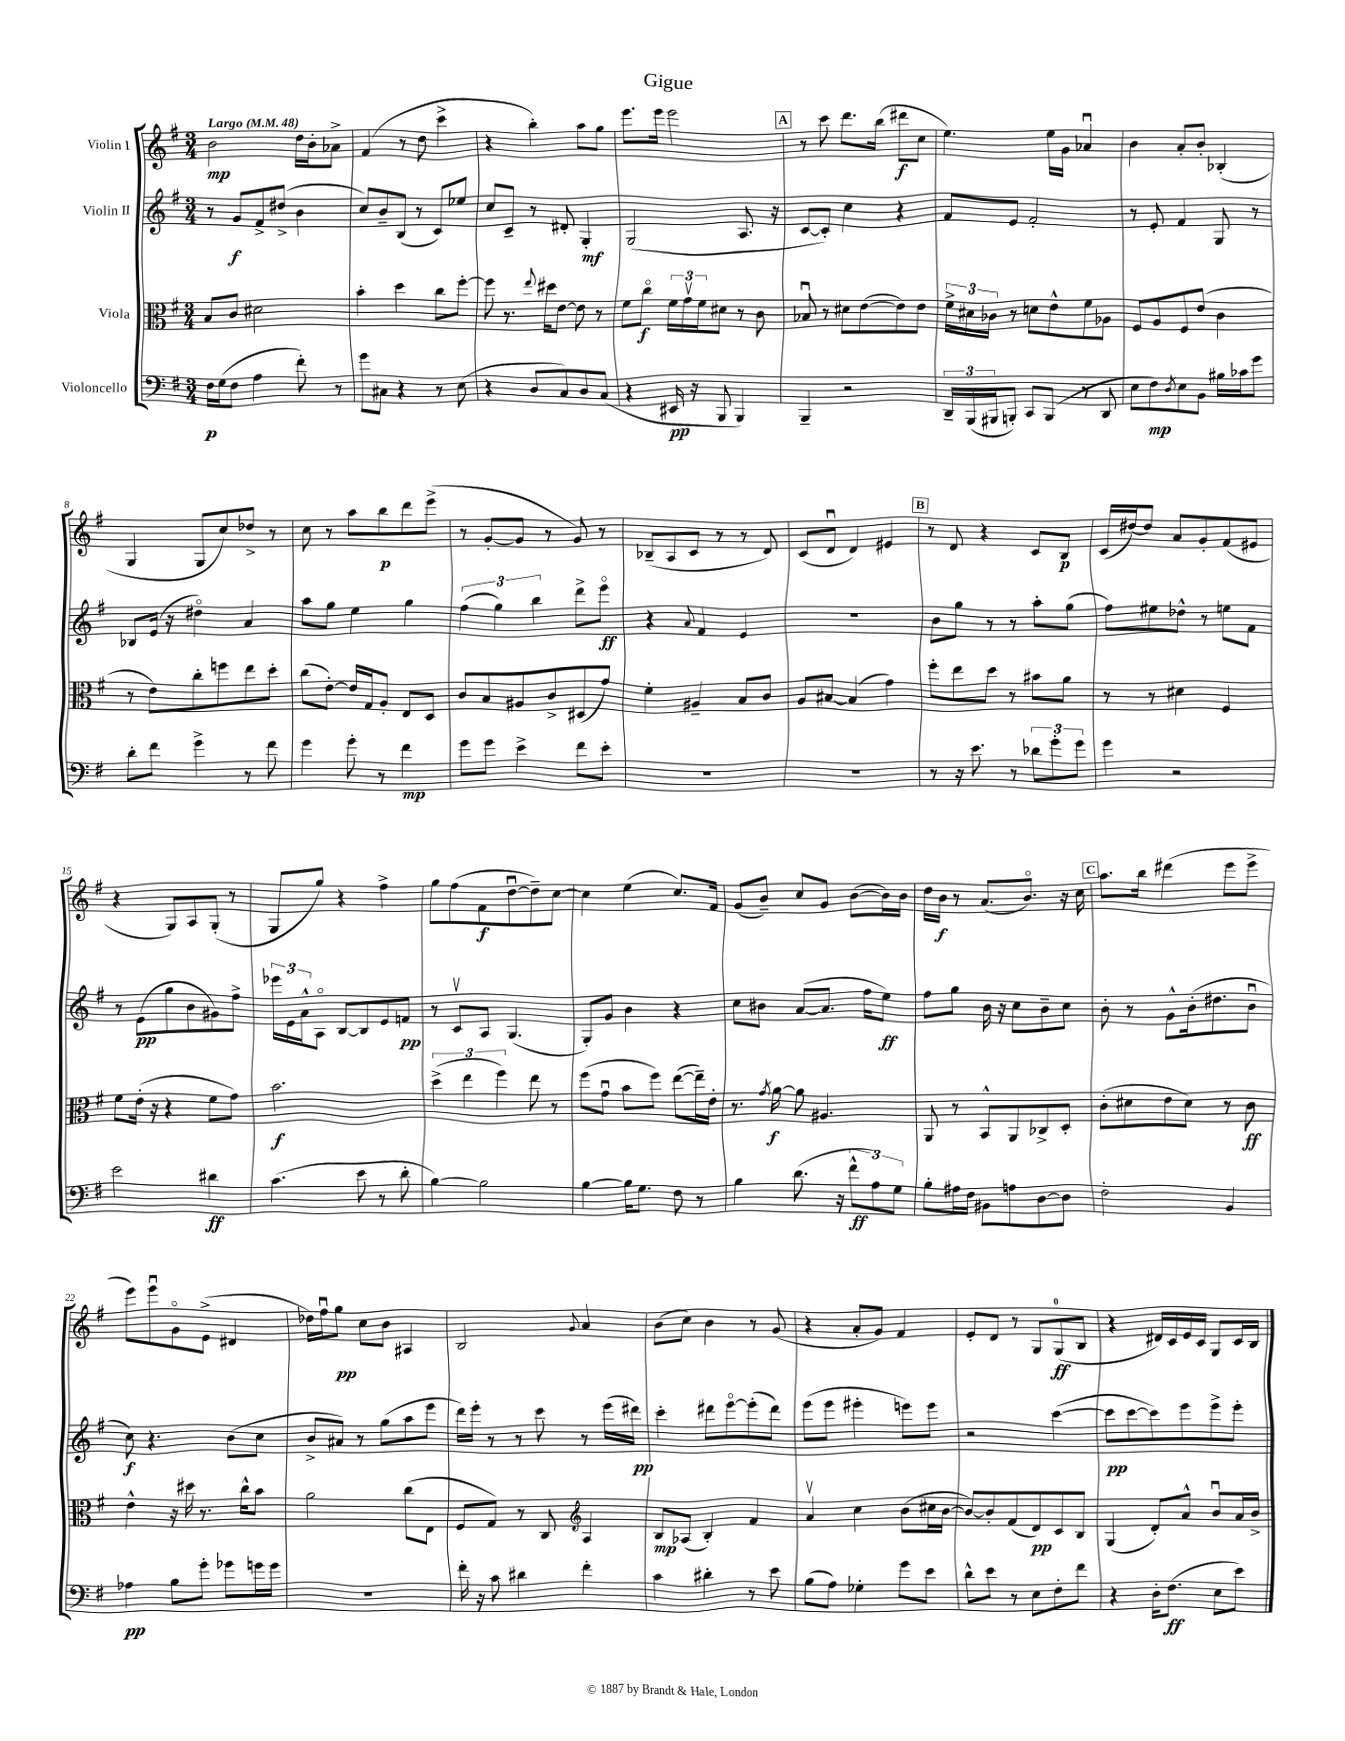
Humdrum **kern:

**kern	**dynam	**kern	**dynam	**kern	**dynam	**kern	**dynam
*part4	*part4	*part3	*part3	*part2	*part2	*part1	*part1
*staff4	*staff4	*staff3	*staff3	*staff2	*staff2	*staff1	*staff1
*I"Violoncello	*	*I"Viola	*	*I"Violin II	*	*I"Violin I	*
*clefF4	*	*clefC3	*	*clefG2	*	*clefG2	*
*k[f#]	*	*k[f#]	*	*k[f#]	*	*k[f#]	*
*M3/4	*	*M3/4	*	*M3/4	*	*M3/4	*
*MM48	*	*MM48	*	*MM48	*	*MM48	*
=1	=1	=1	=1	=1	=1	=1	=1
!	!	!	!	!	!	!LO:TX:a:B:t=Largo	!
16F#\LL	p	8B/L	.	8r	.	2b\	mp
(16G\J	.	.	.	.	.	.	.
8F#\J	.	8c/J	.	8g/L	f	.	.
4A\	.	2d#X\	.	8f#^/	.	.	.
.	.	.	.	(8dd#X^/J	.	.	.
8f#'\)	.	.	.	4b\	.	16dd\LL	.
.	.	.	.	.	.	16b'\J	.
8r	.	.	.	.	.	8a-X^\J	.
=2	=2	=2	=2	=2	=2	=2	=2
8g\L	.	4b'\	.	8cc/L)	.	(4f#/	.
8C#X\J	.	.	.	8b~/	.	.	.
4r	.	4dd\	.	(8B/J	.	8r	.
.	.	.	.	8r	.	8dd\	.
8r	.	8cc\L	.	8c/L)	.	4ccc^\	.
(8E\	.	[8ff#'\J	.	8ee-X/J	.	.	.
=3	=3	=3	=3	=3	=3	=3	=3
4r	.	8ff#\]	.	8cc/L	.	4r	.
.	.	8.r	.	8c~/J	.	.	.
8D/L	.	.	.	8r	.	4bb'\)	.
.	.	8qqee/	.	.	.	.	.
.	.	16dd#X\KL	.	.	.	.	.
8C/)	.	[8e\J	.	8d#X'/	.	.	.
8D/	.	8e\]	.	4G'/	mf	8aa\L	.
(8C/J	.	8r	.	.	.	8gg\J	.
=4	=4	=4	=4	=4	=4	=4	=4
4r	.	8f#\L	.	(2G/	.	8.eee\L	.
.	.	8cc\J	f	.	.	.	.
.	.	.	.	.	.	16eee\Jk	.
16EE#X/	pp	24f#\LL	.	.	.	2eee\	.
.	.	24gv\	.	.	.	.	.
16r	.	.	.	.	.	.	.
.	.	24f#\J	.	.	.	.	.
8BBB/	.	8d#X\J	.	.	.	.	.
4BBB/)	.	8r	.	8.A/	.	.	.
.	.	8c\	.	.	.	.	.
.	.	.	.	16r	.	.	.
!!LO:REH:place=s1:t=A
=5	=5	=5	=5	=5	=5	=5	=5
4BBB~/	.	8B-Xu/	.	[8c/L	.	8r	.
.	.	8r	.	8c'/J])	.	8ccc\	.
2r	.	8d#X\L	.	4cc\	.	8.ddd\L	.
.	.	([8e\	.	.	.	.	.
.	.	.	.	.	.	(16bb\Jk	.
.	.	8e\])	.	4r	.	8ddd#X\L	f
.	.	8e\J	.	.	.	8cc\J	.
=6	=6	=6	=6	=6	=6	=6	=6
24DD~/LL	.	24f#^\LL	.	8f#/L	.	4.ee\)	.
(24BBB/	.	24d#X\	.	.	.	.	.
24BBB#X/J	.	24c-X\JJ	.	.	.	.	.
8BBBn'/J)	.	8r	.	8e/J	.	.	.
8CC/L	.	8dn\L	.	2f#'/	.	.	.
(8BBB/J	.	8e^^\	.	.	.	16ee\LL	.
.	.	.	.	.	.	16g\JJ	.
8r	.	8f#\	.	.	.	4a-Xu/	.
8DD/	.	8A-X\J	.	.	.	.	.
=7	=7	=7	=7	=7	=7	=7	=7
8E\L	.	8F#/L	.	8r	.	4b\	.
8F#\)	mp	8A/	.	8e'/	.	.	.
8qD/	.	.	.	.	.	.	.
8E\	.	8F#/	.	4f#/	.	8a'/L	.
8BB\J	.	(8e/J	.	.	.	8b'/J	.
16B#X\LL	.	4c\	.	8G/	.	(4B-X'/	.
16c-X\J	.	.	.	.	.	.	.
8g\J	.	.	.	8r	.	.	.
!!LO:LB:g=z
=8	=8	=8	=8	=8	=8	=8	=8
8d'\L	.	8r	.	8B-X/L	.	4G/	.
8f#\J	.	8e\L)	.	(16e/Jk	.	.	.
.	.	.	.	16r	.	.	.
4g^\	.	8cc'\	.	4dd#X\)	.	8G/L	.
.	.	8ffn\	.	.	.	8cc/)	.
8r	.	8ee\	.	4a/	.	8dd-X^/J	.
8f#\	.	8dd'\J	.	.	.	8r	.
=9	=9	=9	=9	=9	=9	=9	=9
4g\	.	(8cc\L	.	8aa\L	.	8cc\	.
.	.	[8e'\J)	.	8gg\J	.	8r	.
8g'\	.	16e/LL]	.	4ee\	.	8aa\L	.
.	.	16G/J	.	.	.	.	.
8r	.	8A'/J	.	.	.	8bb\	p
4f#\	mp	8E/L	.	4gg\	.	8ddd\	.
.	.	8D/J	.	.	.	(8eee^\J	.
=10	=10	=10	=10	=10	=10	=10	=10
8g\L	.	8c/L	.	(6ff#\	.	8r	.
8g\J	.	8B/	.	.	.	[8g'/L	.
.	.	.	.	6gg\)	.	.	.
4e^\	.	8A#X/	.	.	.	8g/J]	.
.	.	.	.	6bb\	.	.	.
.	.	8c^/	.	.	.	8r	.
8f#\L	.	(8D#X/	.	8ddd^\L	.	8g/)	.
8e'\J	.	8g/J)	.	8eee\J	ff	8r	.
=11	=11	=11	=11	=11	=11	=11	=11
2.r	.	4f#'\	.	4r	.	(8B-X~/L	.
.	.	.	.	.	.	8A/	.
.	.	.	.	8qqa/	.	.	.
.	.	4A#X~/	.	4f#/	.	8c/J	.
.	.	.	.	.	.	8r	.
.	.	8B/L	.	4e/	.	8r	.
.	.	8c/J	.	.	.	8d/)	.
=12	=12	=12	=12	=12	=12	=12	=12
2.r	.	8A/L	.	2.r	.	(8c/L	.
.	.	[8B#X/J	.	.	.	8du/J	.
.	.	(4B#/]	.	.	.	4d/)	.
.	.	4g\)	.	.	.	4e#X/	.
!!LO:REH:place=s1:t=B
=13	=13	=13	=13	=13	=13	=13	=13
8r	.	8ff#'\L	.	8b\L	.	8r	.
16r	.	8ee\	.	8gg\J	.	8d/	.
8.e\	.	.	.	.	.	.	.
.	.	8dd\J	.	8r	.	4r	.
8r	.	8r	.	8r	.	.	.
12d-X\L	.	8b#X\L	.	8aa'\L	.	8c/L	.
12g'\	.	.	.	.	.	.	.
.	.	8a\J	.	(8gg\J	.	8B/J	p
12g\J	.	.	.	.	.	.	.
=14	=14	=14	=14	=14	=14	=14	=14
4g\	.	8r	.	8ff#\L)	.	(16c/LL	.
.	.	.	.	.	.	[16dd#X/J)	.
.	.	8r	.	8ee#X\	.	8dd#/J]	.
2r	.	4d#X\	.	8dd-X^^\J	.	8a/L	.
.	.	.	.	8r	.	8g'/	.
.	.	4F#/	.	8een\L	.	(8f#/	.
.	.	.	.	8f#\J	.	8e#X/J	.
!!LO:LB:g=z
=15	=15	=15	=15	=15	=15	=15	=15
2e\	.	8f#\L	.	8r	.	4r	.
.	.	(16e'\Jk	.	(8e\L	pp	.	.
.	.	16r	.	.	.	.	.
.	.	4r	.	8gg\	.	8G/L)	.
.	.	.	.	8b\	.	8A/	.
4d#X\	ff	8f#\L	.	8g#X\)	.	(8G'/J	.
.	.	8g\J)	.	8ff#^\J	.	8r	.
=16	=16	=16	=16	=16	=16	=16	=16
(4.c\	.	2.b\	f	24eee-X\LL	.	8G/L	.
.	.	.	.	24e\	.	.	.
.	.	.	.	24a^^\J	.	.	.
.	.	.	.	8A\J	.	8gg/J)	.
.	.	.	.	[8B/L	.	4r	.
8e\	.	.	.	8B/]	.	.	.
8r	.	.	.	8e/	.	4ff#^\	.
8d'\	.	.	.	8fn/J	pp	.	.
=17	=17	=17	=17	=17	=17	=17	=17
[4B\)	.	(6dd^\	.	8r	.	8gg\L	.
.	.	.	.	8cv/L	.	(8ff#\	.
.	.	6ee\	.	.	.	.	.
2B\]	.	.	.	8A/J	.	8f#\	f
.	.	6ff#\)	.	.	.	.	.
.	.	.	.	(4.G/	.	[8ddu\	.
.	.	8ee\	.	.	.	8dd~\])	.
.	.	8r	.	.	.	[8cc\J	.
=18	=18	=18	=18	=18	=18	=18	=18
[4B\	.	(8ff#\L	.	8G'/L)	.	4cc\]	.
.	.	8gu\J	.	8g/J	.	.	.
16B\KL]	.	8b\L	.	4b\	.	(4ee\	.
8.G\J	.	.	.	.	.	.	.
.	.	8ff#\J)	.	.	.	.	.
8F#\	.	([8ee\L	.	4r	.	8.cc/L)	.
8r	.	16ee~\L])	.	.	.	.	.
.	.	16e'\JJ	.	.	.	16f#/Jk	.
=19	=19	=19	=19	=19	=19	=19	=19
4B\	.	8.r	.	8cc\L	.	(8g/L	.
.	.	.	.	8b#X\J	.	8b~/J)	.
.	.	8qg/	.	.	.	.	.
.	.	[16a\	f	.	.	.	.
(8.d\	.	8a\]	.	([8a/L	.	8cc/L	.
.	.	4.A#X/	.	8.a/J]	.	8g/J	.
16r	.	.	.	.	.	.	.
12f#^^\L	ff	.	.	.	.	([8b\L	.
.	.	.	.	16ff#\KL	.	.	.
12A\)	.	.	.	.	.	.	.
.	.	.	.	8ee\J)	ff	16b\L])	.
12G\J	.	.	.	.	.	.	.
.	.	.	.	.	.	16b\JJ	.
=20	=20	=20	=20	=20	=20	=20	=20
8B'\L	.	8AA/	.	8ff#\L	.	16dd\LL	.
.	.	.	.	.	.	16b\JJ	f
16A#X\L	.	8r	.	8gg\J	.	8r	.
16F#\JJ	.	.	.	.	.	.	.
8BB#X\L	.	8BB^^/L	.	16b\	.	(8.a/L	.
.	.	.	.	16r	.	.	.
8An\	.	8AA/	.	8cc\L	.	.	.
.	.	.	.	.	.	8.b/J)	.
[8D\	.	8C-X^/	.	8b~\	.	.	.
8D\J]	.	8D'/J	.	8cc\J	.	16r	.
.	.	.	.	.	.	16cc\	.
!!LO:REH:place=s1:t=C
=21	=21	=21	=21	=21	=21	=21	=21
2F#'\	.	(8c'\L	.	8b'\	.	8.aa\L	.
.	.	8d#X\	.	8r	.	.	.
.	.	.	.	.	.	16bb\Jk	.
.	.	8e\	.	8g^^\L	.	(4ddd#X\	.
.	.	8d#\J)	.	(16b'\k	.	.	.
.	.	.	.	8.dd#X\	.	.	.
4BB/	.	8r	.	.	.	8eee\L	.
.	.	8c\	ff	8bu\J	.	8eee^\J	.
!!LO:LB:g=z
=22	=22	=22	=22	=22	=22	=22	=22
4A-X\	pp	4e^^\	.	8cc\)	f	8eee\L)	.
.	.	.	.	4.r	.	8eeeu\	.
8B\L	.	16r	.	.	.	8g\	.
.	.	16dd#X\	.	.	.	.	.
8g'\J	.	8.r	.	.	.	(8e^\J	.
8g-X\L	.	.	.	(8b\L	.	4d#X/	.
.	.	16cc^^\KL	.	.	.	.	.
16gn\L	.	8b\J	.	8cc\J	.	.	.
16g\JJ	.	.	.	.	.	.	.
=23	=23	=23	=23	=23	=23	=23	=23
2.r	.	2a\	.	8b^/L	.	16dd-X\LL)	.
.	.	.	.	.	.	16ff#u\J	.
.	.	.	.	8a#X/J)	.	8gg\J	pp
.	.	.	.	8r	.	8cc\L	.
.	.	.	.	(8gg\L	.	8b\J	.
.	.	(8cc\L	.	8aa\	.	4A#X/	.
.	.	8E\J	.	8eee\J	.	.	.
=24	=24	=24	=24	=24	=24	=24	=24
16f#'\	.	8F#/L	.	16ddd\LL)	.	2B/	.
16r	.	.	.	16eee'\JJ	.	.	.
8c\	.	8G/J)	.	8r	.	.	.
4d#X\	.	8r	.	8r	.	.	.
.	.	8C/	.	8ccc\	.	.	.
*	*	*clefG2	*	*	*	*	*
.	.	.	.	.	.	8qqg/	.
4f#'\	.	4A/	.	8r	.	4a/	.
.	.	.	.	(16eee\LL	.	.	.
.	.	.	.	16ddd#X\JJ)	pp	.	.
=25	=25	=25	=25	=25	=25	=25	=25
4c\	.	8B/L	mp	4ccc'\	.	(8b\L	.
.	.	(8A-X/J	.	.	.	8cc\J)	.
4d#X'\	.	4B'/)	.	8ddd#X\L	.	4b\	.
.	.	.	.	[8eee\	.	.	.
8r	.	4f#/	.	(8eee'\]	.	8r	.
8e\	.	.	.	8ddd#\J)	.	(8g/	.
=26	=26	=26	=26	=26	=26	=26	=26
(8B\L	.	4av/	.	(8eee\L	.	4r	.
8A\J)	.	.	.	8eee\J	.	.	.
4G-X'\	.	4cc\	.	4eee#X'\	.	8a'/L	.
.	.	.	.	.	.	8g/J)	.
8g\L	.	(8b\L	.	8eeen\L)	.	4f#/	.
8e\J	.	16cc#X\L	.	8eee\J	.	.	.
.	.	[16b\JJ	.	.	.	.	.
=27	=27	=27	=27	=27	=27	=27	=27
8d^^\L	.	8b/L_)	.	2r	.	8e'/L	.
8e\J	.	8b'/]	.	.	.	8d/J	.
8r	.	(8f#/	.	.	.	8r	.
8E\L	.	8d/)	pp	.	.	8G/L	.
8F#'\	.	8c/	.	([4ccc\	.	(8G/	ff
8f#\J	.	8B/J	.	.	.	8B/J	.
=28	=28	=28	=28	=28	=28	=28	=28
4r	.	(4G/	.	8ccc\L]	pp	4r	.
.	.	.	.	[8ccc\	.	.	.
16D'\KL	.	8d'/L)	.	8ccc\])	.	16d#X/LL)	.
(8.F#\J	ff	.	.	.	.	16c/	.
.	.	8a^^/J	.	8eee\	.	16e/	.
.	.	.	.	.	.	16c/JJ	.
8E\L	.	8bu/L	.	8eee^\	.	8G/L	.
8e\J)	.	16a/L	.	8eee'\J	.	16c/L	.
.	.	16b^/JJ	.	.	.	16B/JJ	.
==	==	==	==	==	==	==	==
*-	*-	*-	*-	*-	*-	*-	*-
